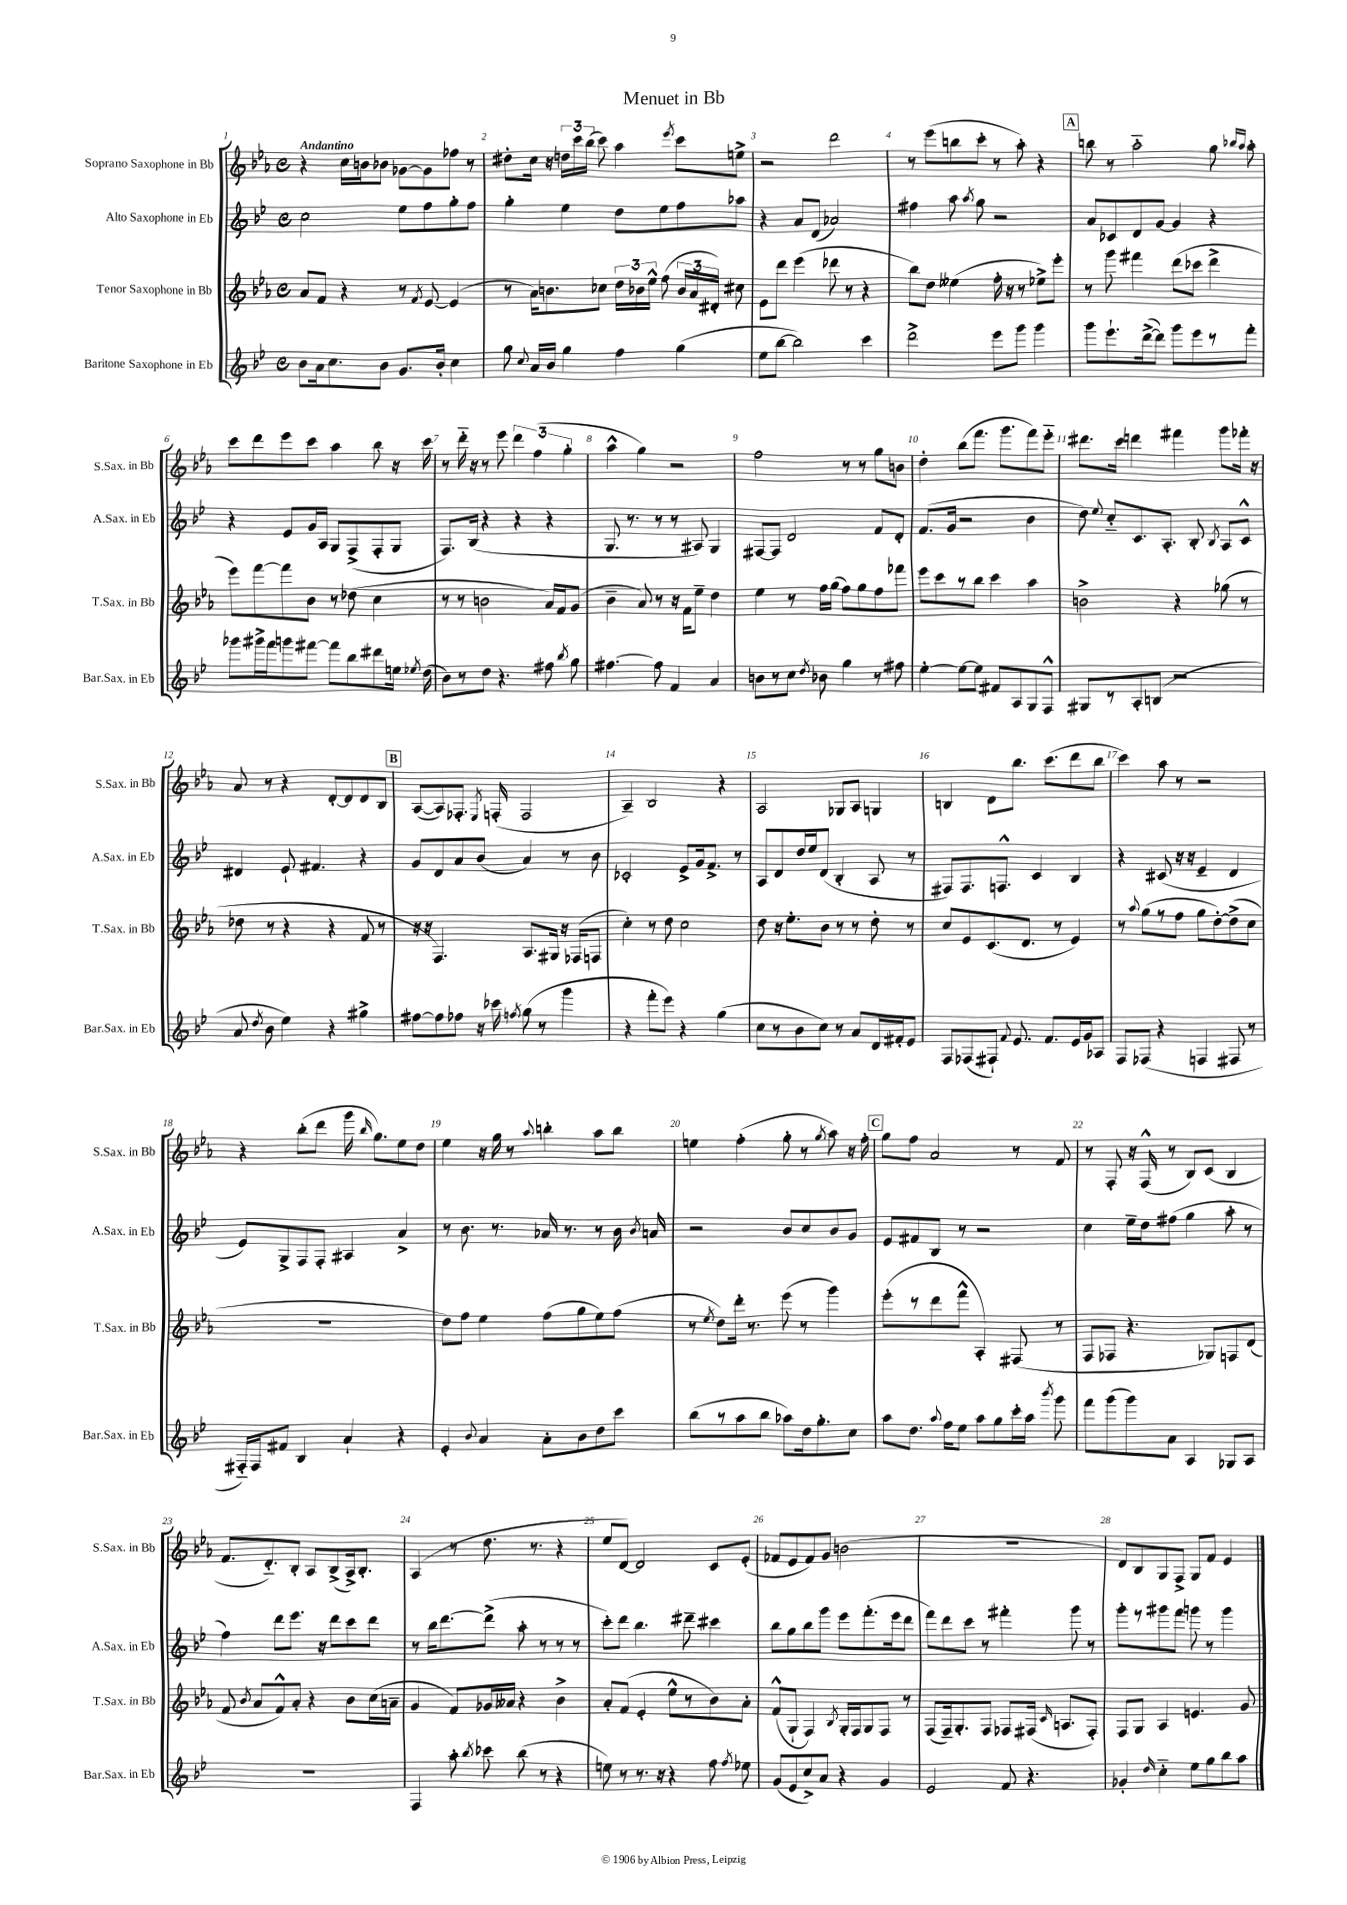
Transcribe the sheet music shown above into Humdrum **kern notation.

**kern	**kern	**kern	**kern
*part4	*part3	*part2	*part1
*staff4	*staff3	*staff2	*staff1
*I"Baritone Saxophone in Eb	*I"Tenor Saxophone in Bb	*I"Alto Saxophone in Eb	*I"Soprano Saxophone in Bb
*I'Bar.Sax. in Eb	*I'T.Sax. in Bb	*I'A.Sax. in Eb	*I'S.Sax. in Bb
*clefG2	*clefG2	*clefG2	*clefG2
*k[b-e-]	*k[b-e-a-]	*k[b-e-]	*k[b-e-a-]
*M4/4	*M4/4	*M4/4	*M4/4
*met(c)	*met(c)	*met(c)	*met(c)
=1	=1	=1	=1
!	!	!	!LO:TX:a:B:t=Andantino
8b-\L	8a-/L	2cc\	4r
16a\k	8f/J	.	.
8.cc\	.	.	.
.	4r	.	16cc\LL
.	.	.	16bn\J
8b-\J	.	.	8b-X\J
8.g/L	8r	8ee-\L	[8g-X\L
.	8qf/	.	.
.	[8e-/	8ff\	8g-\]
16b-'/Jk	.	.	.
4cc\	(4e-/]	8gg'\	8ff-X\J
.	.	8ff\J	8r
=2	=2	=2	=2
8gg\	8r	4gg'\	8dd#X'\L
8qqcc/	.	.	.
16a/LL	16a-\KL)	.	16cc\Jk
16b-/JJ	8.bn\	.	16r
4gg\	.	4ee-\	24ddn\LL
.	.	.	24ccc\
.	.	.	(24bb-\JJ
.	8cc-X\J	.	8ccc\)
4ff\	24dd\LL	8dd\L	4aa-\
.	24b-X\	.	.
.	24ee-^^\JJ	.	.
.	(8ff\	8ee-\	.
.	.	.	8qeee-/
(4gg\	24b-/LL	8ff\	8ccc\L
.	24a-/	.	.
.	24d#X'/JJ)	.	.
.	8cc#X\	8aa-X\J	8een^\J
=3	=3	=3	=3
8ee-\L	8e-\L	4r	2r
[8bb-\J	8ddd\J	.	.
2bb-\])	(4eee-\	8a/L	.
.	.	(8d/J	.
.	8ddd-X\	2a-X/)	2ddd\
.	8r	.	.
4ccc\	4r	.	.
=4	=4	=4	=4
2ddd^\	8bb-\L)	4ff#X\	8r
.	8dd\J	.	(8eee-\L
.	(4ee--X\	8aa\	8bbn\
.	.	8qaa/	.
.	.	8gg\	8ccc'\J
8eee-\L	16ff'\	2r	8r
.	16r	.	.
8ggg\J	8r	.	8aa-'\)
4ggg\	8ee-X^\L)	.	4r
.	8eee-'\J	.	.
!!LO:REH:place=s1:t=A
=5	=5	=5	=5
8ggg\L	8r	8a/L	8bbn\
8.eee-`\	8ggg\	8c-X/	8r
.	4fff#X\	8d/	2aa-\
([16ddd^\k	.	.	.
8ddd\J])	.	[8g/J	.
8ggg\L	(8ddd\L	4g/]	.
8eee-\	8ccc-X\J	.	.
8r	4ddd^\	4r	8gg\
.	.	.	16qqbb-X/LL
.	.	.	16qqaa-/JJ
8fff'\J	.	.	8aa-'\
!!LO:LB:g=z
=6	=6	=6	=6
8ggg-X\L	8eee-\L)	4r	8ccc\L
16ggg#X^\L	[8fff\	.	8ddd\
16fff\J	.	.	.
8gggn\	8fff\]	8e-/L	8eee-\
[8fff#X\J	8b-\J	16g/L	8ccc\J
.	.	16A/JJ	.
8fff#\L]	8r	8G/L	4aa-\
8bb-\	(8dd-X\	(8F^/	.
8ddd#X\	4cc\	8F'/	8bb-\
16een\Jk	.	8G/J	16r
8qee-X/	.	.	.
(16dd\	.	.	16ccc\
=7	=7	=7	=7
8b-\L)	8r	8.F/L)	8r
8r	8r	.	16ddd\
.	.	(16B-/Jk	16r
8dd\J	2bn\	4r	8r
4.r	.	.	8eee-\
.	.	4r	6ddd\
.	.	.	(6ff\
8ff#X\	16a-/LL)	4r	.
.	16f/J	.	.
.	.	.	6gg'\
8qbb-/	.	.	.
8gg\	(8g/J	.	.
=8	=8	=8	=8
[4.ff#X\	4b-~\	8.G/	4aa-^^\
.	.	8.r	.
.	8a-/)	.	4gg\)
8ff#\]	8r	8r	.
4f/	16r	8r	2r
.	16f\KL	.	.
.	8ee-~\J	8A#X/)	.
4a/	4dd\	4G/	.
=9	=9	=9	=9
8bn\L	4ee-\	[8F#X/L	2ff\
8r	.	8F#/J]	.
8cc\J	8r	2d/	.
8qdd/	.	.	.
8b-X\	16ff\LL	.	.
.	(16gg\JJ	.	.
4gg\	8ff\L)	.	8r
.	8gg\	.	8r
8r	8ff\	8f/L	8gg\L
8ff#X\	8fff-X\J	8d'/J	8bn\J
=10	=10	=10	=10
[4ee-'\	8eee-\L	(8.f/L	4dd'\
.	8ccc\	.	.
.	.	16g/Jk	.
8ee-\L_	8r	2r	(8bb-\L
8ee-\J]	8bb-\J	.	8.fff\J
8f#X/L	4ccc\	.	.
.	.	.	8.ggg\L
8A/	.	.	.
8G/	4aa-\	4b-\	8fff\)
8F^^/J	.	.	8eee-\J
=11	=11	=11	=11
8G#X/L	2bn^\	8dd\)	8.ddd#X\L
.	.	8qqee-/	.
8r	.	8cc/L	.
.	.	.	16ccc\Jk
8A'/	.	8.c/	4dddn\
(8Bn/J	.	.	.
.	.	8.A'/J	.
2r	4r	.	4fff#X\
.	.	8B-'/	.
.	.	8qB-/	.
.	(8gg-X\	8A/L	8ggg\L
.	8r	8c^^/J	16fff-X'\Jk
.	.	.	16r
!!LO:LB:g=z
=12	=12	=12	=12
8a/	8dd-X\	4d#X/	8a-/
8qdd/	.	.	.
8b-\	8r	.	8r
4ee-\)	4r	8e-`/	4r
.	.	4.f#X/	.
4r	4r	.	[8d'/L
.	.	.	8d/]
4gg#X^\	8f/	4r	8d/
.	8r	.	8B-/J
!!LO:REH:place=s1:t=B
=13	=13	=13	=13
[8ff#X\L	16r	8g/L	([8A-/L
.	16r	.	.
8ff#\]	4.F/)	8d/	8A-/])
8ff-X\J	.	8a/	8.F-X'/J
16r	.	(8b-/J	.
.	.	.	8qE-/
16ccc-X\	.	.	(16Fn'/
8qffn/	.	.	.
(8gg\	8.A-/L	4a/)	2F/
8r	.	.	.
.	16G#X/Jk	.	.
4ggg\	16r	8r	.
.	(16F-X/KL	.	.
.	8Fn/J	8b-\	.
=14	=14	=14	=14
4r	4cc'\)	2c-X'/	4A-~/)
8fff'\L	8r	.	2B-/
8eee-\J)	8dd\	.	.
4r	2cc\	8e-^/L	.
.	.	16g/k	.
.	.	8.f^/J	.
(4gg\	.	.	4r
.	.	8r	.
=15	=15	=15	=15
8cc\L	8dd\	8A/L	2A-/
8r	16r	8d/	.
.	8.ee-'\L	.	.
8b-\	.	16dd/L	.
.	.	16ee-/J	.
8cc\J)	8b-\J	(8d/J	.
8r	8r	4B-'/	8G-X/L
8a/L	8r	.	8A-/J
16d/L	8dd'\	8A/	4Gn/
16f#X'/J	.	.	.
8e-/J	8r	8r	.
=16	=16	=16	=16
8F/L	8cc/L	8F#X/L)	4Bn/
(8F-X/	8e-/	8.F#/	.
8F#X`/J)	(8.c/	.	8d\L
.	.	8.Fn^^/J	.
8qqf/	.	.	.
8.e-/	.	.	8.bb-\J
.	8.d/J	.	.
.	.	4c/	.
8.f/L	.	.	(8.ccc\L
.	8r	.	.
16e-/L	4e-/)	4B-/	8ddd\
16g/J	.	.	.
8A-X/J	.	.	8bb-\J
=17	=17	=17	=17
8F/L	8r	4r	4ccc\)
.	8qqaa-/	.	.
(8F-X/J	(8gg\L	.	.
4r	8r	(8c#X/	8aa-\
.	8ff\J	16r	8r
.	.	16r	.
4Fn/	8gg\L	4e-~/	2r
.	[8dd'\)	.	.
8F#X/	(8dd^\]	4d/	.
8r	8cc\J	.	.
!!LO:LB:g=z
=18	=18	=18	=18
16F#X/LL)	1r	8e-/L)	4r
16F#/J	.	.	.
8f#X/J	.	8G^/	.
4B-/	.	8F/	(8bb-'\L
.	.	8F'/J	8ddd\J
4a`/	.	4A#X/	16ggg\
.	.	.	16qqbb-/
.	.	.	8.gg\L)
4r	.	4a^/	8ee-\
.	.	.	8dd\J
=19	=19	=19	=19
4e-'/	8dd\L)	8r	4ee-\
.	8ff\J	8.b-\	.
8qqb-/	.	.	.
4a/	4ee-\	.	16r
.	.	8.r	16gg\
.	.	.	8r
.	.	.	8qqaa-/
8a'\L	(8ff\L	16a-X/	4bbn'\
.	.	8.r	.
8b-\	8gg\	.	.
8dd\	8ee-\)	8r	8aa-\L
8ccc\J	(8ff\J	16b-\	8bb\J
.	.	8qb-/	.
.	.	16an/	.
=20	=20	=20	=20
(8bb-\L	8r	2r	4een\
.	8qee-/	.	.
8r	8dd\L)	.	.
8aa\	16ddd'\Jk	.	(4ff'\
.	8.r	.	.
8bb-\J	.	.	.
8aa-X\L)	(8eee-\	8b-/L	8gg'\
16dd\k	8r	8cc/	8r
8.gg'\	.	.	.
.	.	.	8qgg/
.	4ggg\)	8b-/	8aa-\)
8cc\J	.	8g/J	16r
.	.	.	16ff'\
!!LO:REH:place=s1:t=C
=21	=21	=21	=21
8aa\L	(8eee-'\L	8e-/L	8gg\L
8.dd\J	8r	8f#X/	8ff\J
.	8ddd\	8B-/J	2a-/
8qqaa/	.	.	.
16ff\KL	.	.	.
8ee-\J	8fff^^\J	8r	.
8aa\L	4A-'/)	2r	.
8gg\	.	.	.
16ccc'\L	(8F#X/	.	8r
16aa\JJ	.	.	.
8qbbb-/	.	.	.
8ggg\	8r	.	8f/
=22	=22	=22	=22
8fff\L	8F/L	4cc\	8r
(8ggg\	8F-X/J	.	8F'/
8ggg\)	4.r	16ee-~\LL	16r
.	.	16dd\J	(16F^^/
8a\J	.	(8ff#X\J	8r
4A/	.	4gg\	8B-/L)
.	8G-X/L)	.	(8c/J
8G-X/L	8Fn/	8aa'\	4B-/
8A/J	(8d/J	8r	.
!!LO:LB:g=z
=23	=23	=23	=23
1r	8f/	4ff\)	8.f/L
.	8qb-/	.	.
.	8a-/L	.	.
.	.	.	8.d/)
.	8f^^/)	8ddd\L	.
.	8a-'/J	8.eee-\J	8B-'/J
.	4r	.	8A-/L
.	.	16r	.
.	.	8ddd\L	(8B-^/
.	8b-\L	8ccc\	16A-^/k)
.	.	.	8.B-'/J
.	(16cc\L	8ddd\J	.
.	16an~\JJ	.	.
=24	=24	=24	=24
4F/	4g/	8r	(4A-/
.	.	16bb-\KL	.
.	.	[8.ddd\	.
8aa'\	8f/L)	.	8r
8qbb-/	.	.	.
8ccc-X\	16g-X/L	(8ddd^\J]	8.dd\
.	16a--X/JJ	.	.
(8bb-\	4r	8aa'\	.
.	.	.	8.r
8r	.	8r	.
4r	4b-^\	8r	4r
.	.	8r	.
=25	=25	=25	=25
8een\)	8a-'/L	8ccc'\L)	8ee-/L
8r	(8f/J	8ddd\J	[8d/J)
8.r	4e-'/	4.bb-\	2d/]
16r	.	.	.
4r	8ee-^^\L	.	.
.	8r	8ddd#X~\	.
8ff\	8b-\)	4ccc#X\	8c/L
8qff/	.	.	.
8ee-X\	8a-'\J	.	(8e-'/J
=26	=26	=26	=26
(8g/L	(8f^^/L	8bb-\L	8f-X/L
8e-/	8G`/J	8gg\	8e-/
8cc^/)	4F/)	8bb-\	8f-/)
8a/J	.	8ggg\J	8g/J
.	8qB-/	.	.
4r	16G'/LL	8eee-\L	(2bn\
.	16F/J	.	.
.	8G/	(8.fff'\	.
4g/	8F/J	.	.
.	.	16eee-\k	.
.	8r	8ddd\J	.
=27	=27	=27	=27
2e-/	(8F/L	8fff\L)	1r
.	16F~/k)	8ddd\	.
.	8.G'/	.	.
.	.	8ccc\J	.
.	8F/J	8r	.
8f/	8F-X/L	4fff#X'\	.
4.r	(16F#X/Jk	.	.
.	16qqc/	.	.
.	8.An/L	.	.
.	.	8ggg\	.
.	8F#'/J)	8r	.
=28	=28	=28	=28
4g-X'/	8F/L	8ggg'\L	8d/L)
.	8G/J	8r	8B-/
16qqdd/	.	.	.
4cc\	4A-/	8ggg#X\	8G/
.	.	8fff\J	8F^/J
8ee-\L	4.en/	8gggn\	8G/L
8gg\	.	8r	8f/J
8bb-\	.	4ggg\	4e-/
8aa\J	8g/	.	.
==	==	==	==
*-	*-	*-	*-
